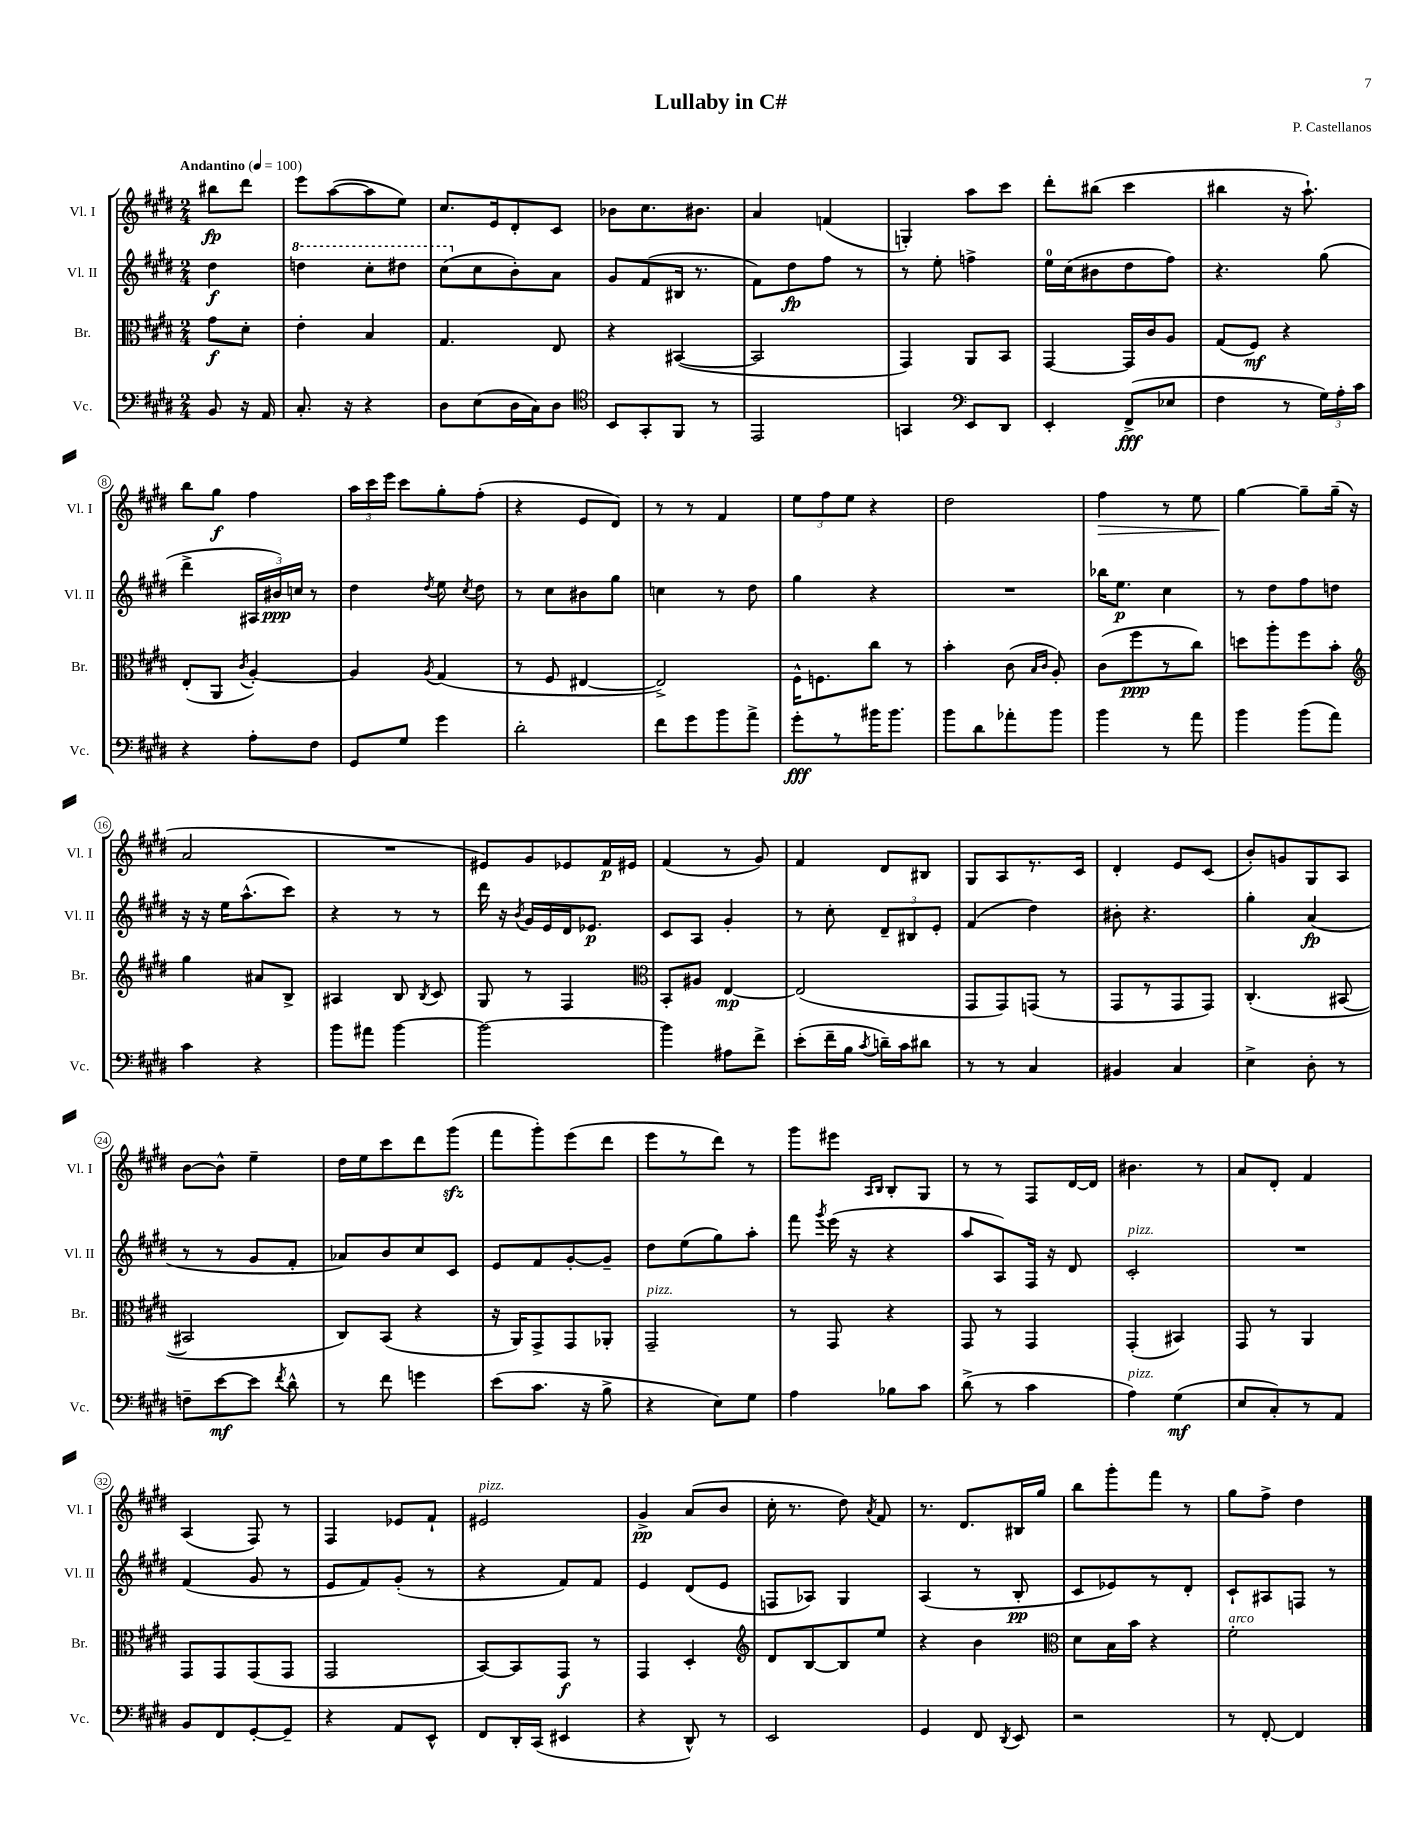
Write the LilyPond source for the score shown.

\header { title = "Lullaby in C#" composer = "P. Castellanos" }
<<
\new StaffGroup <<
\new Staff = "s0" \with { instrumentName = "Vl. I" shortInstrumentName = "Vl. I" } {
    \clef treble \key e \major \numericTimeSignature \time 2/4 \partial 4 \tempo "Andantino" 4 = 100
    \autoBeamOff bis''8[\fp dis'''8] |
    e'''8[ a''8~( a''8 e''8]) |
    cis''8.[ e'16 dis'8-. cis'8] |
    bes'8[ cis''8. bis'8.] |
    a'4 f'4( |
    g4-.) a''8[ cis'''8] |
    dis'''8[-. bis''8]( cis'''4 |
    bis''4 r16 a''8.-!) |
    b''8[ gis''8]\f fis''4 |
    \tuplet 3/2 { a''16[ cis'''16 e'''16] } cis'''8[ gis''8-. fis''8]-.( |
    r4 e'8[ dis'8]) |
    r8 r8 fis'4 |
    \tuplet 3/2 { e''8[ fis''8 e''8] } r4 |
    dis''2 |
    fis''4\> r8 e''8 |
    gis''4~\! gis''8[-- gis''16]--( r16 |
    a'2 |
    R2 |
    eis'8[) gis'8 ees'8 fis'16\p eis'16] |
    fis'4( r8 gis'8) |
    fis'4 dis'8[ bis8] |
    gis8[ a8 r8. cis'16] |
    dis'4-. e'8[ cis'8]( |
    b'8[-.) g'8 gis8 a8] |
    b'8[~ b'8]-^ e''4-- |
    dis''16[ e''16 cis'''8 dis'''8 gis'''8]\sfz( |
    fis'''8[ gis'''8-.) e'''8( dis'''8] |
    e'''8[ r8 dis'''8]) r8 |
    gis'''8[ eis'''8] \grace { a16[ b16] } b8[-. gis8] |
    r8 r8 fis8[ dis'16~ dis'16] |
    bis'4. r8 |
    a'8[ dis'8]-. fis'4 |
    a4( fis8) r8 |
    fis4 ees'8[ fis'8]-! |
    eis'2^\markup { \italic "pizz." } |
    gis'4->\pp a'8[( b'8] |
    cis''16-. r8. dis''8) \acciaccatura { a'8 } fis'8 |
    r8. dis'8.[ bis16 gis''16] |
    b''8[ gis'''8-. fis'''8] r8 |
    gis''8[ fis''8]-> dis''4 \bar "|." |
}
\new Staff = "s1" \with { instrumentName = "Vl. II" shortInstrumentName = "Vl. II" } {
    \clef treble \key e \major \numericTimeSignature \time 2/4 \partial 4
    \autoBeamOff dis''4\f |
    \ottava #1 d'''4 cis'''8[-. dis'''8] |
    cis'''8[( \ottava #0 cis''8 b'8-.) a'8] |
    gis'8[ fis'8( bis16] r8. |
    fis'8[) dis''8\fp fis''8] r8 |
    r8 e''8-. f''4-> |
    e''16[-0 cis''16( bis'8 dis''8 fis''8]) |
    r4. gis''8( |
    dis'''4-> \tuplet 3/2 { ais16[ bis'16\ppp) c''16] } r8 |
    dis''4 \acciaccatura { dis''8 } e''8 \acciaccatura { cis''8 } dis''8 |
    r8 cis''8[ bis'8 gis''8] |
    c''4 r8 dis''8 |
    gis''4 r4 |
    R2 |
    bes''16[ e''8.]\p cis''4 |
    r8 dis''8[ fis''8 d''8] |
    r16 r16 e''16[ a''8.-^( cis'''8]) |
    r4 r8 r8 |
    dis'''16 r16 \acciaccatura { b'8 } gis'16[ e'16 dis'16 ees'8.]\p |
    cis'8[ a8] gis'4-. |
    r8 cis''8-. \tuplet 3/2 { dis'8[-- bis8 e'8]-. } |
    fis'4( dis''4) |
    bis'8-. r4. |
    gis''4-. a'4\fp( |
    r8 r8 gis'8[ fis'8]-. |
    aes'8[) b'8 cis''8 cis'8] |
    e'8[ fis'8 gis'8~-. gis'8]-- |
    dis''8[ e''8( gis''8) a''8]-. |
    fis'''8 \acciaccatura { gis'''8 } e'''16( r16 r4 |
    a''8[ a8) fis16] r16 dis'8 |
    cis'2-.^\markup { \italic "pizz." } |
    R2 |
    fis'4( gis'8 r8 |
    e'8[ fis'8) gis'8]-.( r8 |
    r4 fis'8[) fis'8] |
    e'4 dis'8[( e'8] |
    f8[ aes8]) gis4 |
    a4( r8 b8-.\pp |
    cis'8[ ees'8) r8 dis'8]-. |
    cis'8[-! ais8 f8] r8 \bar "|." |
}
\new Staff = "s2" \with { instrumentName = "Br." shortInstrumentName = "Br." } {
    \clef alto \key e \major \numericTimeSignature \time 2/4 \partial 4
    \autoBeamOff gis'8[\f dis'8]-. |
    e'4-. b4 |
    gis4. e8 |
    r4 bis,4~( |
    bis,2 |
    gis,4) a,8[ b,8] |
    gis,4~ gis,16[ cis'16 a8] |
    gis8[( fis8]\mf) r4 |
    e8[-.( a,8] \acciaccatura { cis'8 } a4~-.) |
    a4 \acciaccatura { a8 } gis4( |
    r8 fis8 eis4~ |
    eis2->) |
    fis16[-^ f8. cis''8] r8 |
    b'4-. cis'8( \grace { b16[ cis'16] } a8-.) |
    cis'8[( fis''8\ppp r8 cis''8]) |
    d''8[ a''8-. fis''8 b'8]-. |
    \clef treble gis''4 ais'8[ b8]-> |
    ais4 b8 \acciaccatura { b8 } cis'8 |
    gis8 r8 fis4 |
    \clef alto b,8[-. ais8] e4~\mp |
    e2( |
    gis,8[ gis,8) g,8]( r8 |
    gis,8[ r8 gis,8 gis,8]) |
    cis4.-.( bis,8~ |
    bis,2 |
    cis8[) b,8]( r4 |
    r16 a,16[) gis,8-> gis,8 aes,8]-. |
    gis,2--^\markup { \italic "pizz." } |
    r8 gis,8 r4 |
    gis,8 r8 gis,4 |
    gis,4-.( bis,4) |
    gis,8 r8 a,4 |
    gis,8[ gis,8 gis,8( gis,8] |
    gis,2 |
    b,8[~) b,8 gis,8]\f r8 |
    gis,4 dis4-. |
    \clef treble dis'8[ b8~ b8 e''8] |
    r4 b'4 |
    \clef alto dis'8[ b16 b'16] r4 |
    fis'2-.^\markup { \italic "arco" } \bar "|." |
}
\new Staff = "s3" \with { instrumentName = "Vc." shortInstrumentName = "Vc." } {
    \clef bass \key e \major \numericTimeSignature \time 2/4 \partial 4
    \autoBeamOff b,8 r16 a,16 |
    cis8.-. r16 r4 |
    dis8[ e8( dis16 cis16) dis8] |
    \clef tenor b,8[ gis,8-. fis,8] r8 |
    e,2 |
    g,4 \clef bass e,8[ dis,8] |
    e,4-. fis,8[->\fff( ees8] |
    fis4 r8 \tuplet 3/2 { gis16[) a16-. cis'16] } |
    r4 a8[-. fis8] |
    gis,8[ gis8] gis'4 |
    dis'2-. |
    fis'8[ gis'8 b'8 a'8]-> |
    gis'8[-.\fff r8 bis'16 bis'8.] |
    b'8[ dis'8 aes'8-. b'8] |
    b'4 r8 a'8 |
    b'4 b'8[( a'8]) |
    cis'4 r4 |
    b'8[ ais'8] b'4~ |
    b'2~ |
    b'4 ais8[ fis'8]-> |
    e'8[-.( fis'16-- b16] \acciaccatura { cis'8 } d'16[--) cis'16 dis'8] |
    r8 r8 cis4 |
    bis,4 cis4 |
    e4-> dis8-. r8 |
    f8[-- e'8~\mf e'8] \acciaccatura { fis'8 } dis'8-^ |
    r8 fis'8 g'4 |
    e'8[( cis'8.] r16 b8-> |
    r4 e8[) gis8] |
    a4 bes8[ cis'8] |
    dis'8->( r8 cis'4 |
    a4^\markup { \italic "pizz." }) gis4\mf( |
    e8[ cis8-.) r8 a,8] |
    b,8[ fis,8 gis,8~-. gis,8]-- |
    r4 a,8[ e,8]-^ |
    fis,8[ dis,16-. cis,16]( eis,4 |
    r4 dis,8-^) r8 |
    e,2 |
    gis,4 fis,8 \acciaccatura { dis,8 } e,8 |
    r2 |
    r8 fis,8~-. fis,4 \bar "|." |
}
>>
>>
\layout { \context { \Score \override BarNumber.stencil = #(make-stencil-circler 0.1 0.3 ly:text-interface::print) } }
